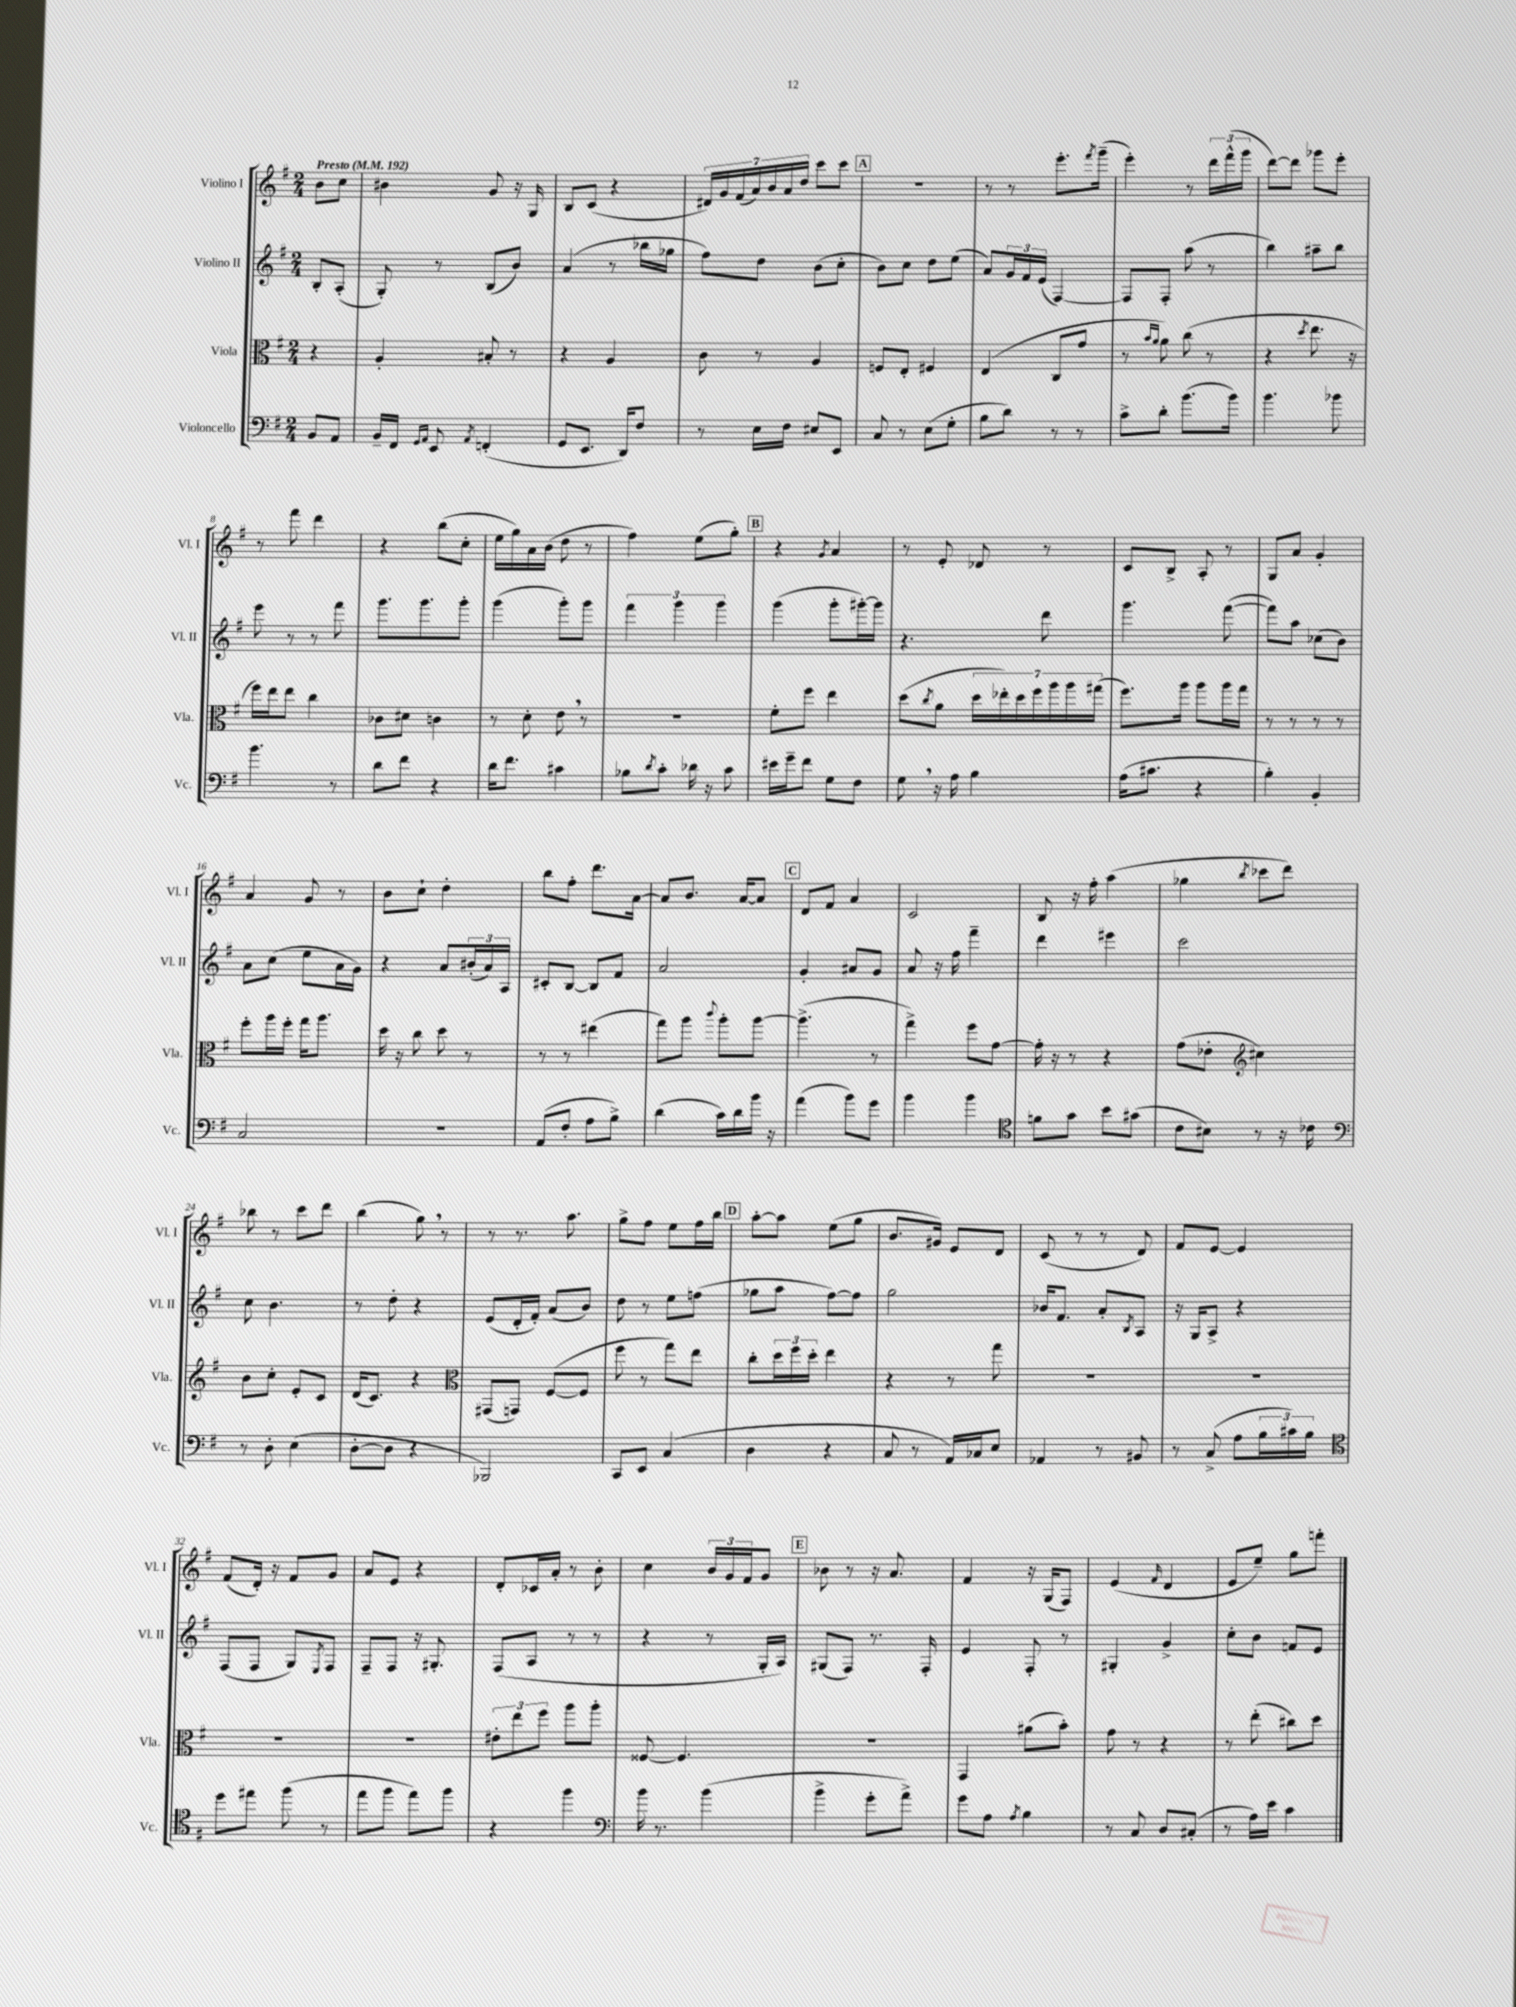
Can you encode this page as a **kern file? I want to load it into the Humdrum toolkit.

**kern	**kern	**kern	**kern
*staff4	*staff3	*staff2	*staff1
*clefF4	*clefC3	*clefG2	*clefG2
*k[f#]	*k[f#]	*k[f#]	*k[f#]
*M2/4	*M2/4	*M2/4	*M2/4
*MM192	*MM192	*MM192	*MM192
8BB	4r	8B'	8b
8AA	.	(8A'	8cc
=	=	=	=
16BB~	4A'	8G')	4b#
16FF#	.	.	.
16qqGG	.	.	.
16qqAA	.	.	.
8EE	.	8r	.
8qAA	.	.	.
(4FF'	8B#'	(8B	8g
.	8r	8b)	16r
.	.	.	16G
=	=	=	=
8GG	4r	(4a	8B
8.EE	.	.	(8c
.	4A	8r	4r
16DD)	.	.	.
8F#	.	16bb-	.
.	.	16gg-	.
=	=	=	=
8r	8c	8ff#)	28d#)
.	.	.	28g
.	.	.	(28f#
.	.	.	28a)
16E	8r	8dd	.
.	.	.	28b
.	.	.	28a
16F#	.	.	.
.	.	.	28dd
8E#	4A	(8b	8ccc
8EE	.	8cc'	8ccc
=	=	=	=
8C	8F	8b)	2r
8r	8E'	8cc	.
(8E	4F#	8dd	.
8G'	.	(8ee	.
=	=	=	=
8B	(4E	8a)	8r
8d)	.	24g	8r
.	.	24f#	.
.	.	(24e	.
8r	8C	[4F#)	8.eee'
8r	8g	.	.
.	.	.	8qfff#
.	.	.	(16ggg~
=	=	=	=
8c^	8r	8F#]	4eee')
.	16qqb	.	.
.	16qqa	.	.
8d'	8a)	8F#'	.
(8.b	(8cc	(8aa	8r
.	8r	8r	24ddd
.	.	.	(24fff#^^
16b)	.	.	.
.	.	.	24ggg
=	=	=	=
4.b	4r	4bb)	[8ddd)
.	.	.	8ddd]
.	8qdd	.	.
.	8.ee	8aa#~	8ggg-
8b-	.	8bb	8eee'
.	16r	.	.
=	=	=	=
4.b	16ff#)	8eee	8r
.	16ee	.	.
.	8ee	8r	8fff#
.	4cc	8r	4ddd
8r	.	8fff#	.
=	=	=	=
8d	8c-	8.ggg	4r
8f#	8d#	.	.
.	.	8.ggg	.
4r	4c	.	(8bb
.	.	8ggg'	8cc'
=	=	=	=
16d	8r	(4ggg	16ee
8.f#	.	.	16gg)
.	8d'	.	16a
.	.	.	(16b
4c#	8e	8ggg')	8dd
.	8r	8ggg	8r
=	=	=	=
8B-	2r	6fff#	4ff#)
8qd	.	.	.
8c'	.	.	.
.	.	6ggg	.
16d-	.	.	(8ee
16r	.	.	.
.	.	6ggg	.
8c	.	.	8gg')
=	=	=	=
16e#	8f#'	(4ggg	4r
16g~	.	.	.
8f#	8ff#	.	.
.	.	.	8qg
8G	4ee	8ggg'	4a
8F#	.	[16ggg#')	.
.	.	16ggg#]	.
=	=	=	=
8G	(8dd	4.r	8r
.	8qcc	.	.
16r	8a	.	8e'
16A	.	.	.
4B	28dd	.	8d-
.	28ee-')	.	.
.	28dd	.	.
.	28ff#	.	.
.	.	8ddd	8r
.	28aa	.	.
.	28aa	.	.
.	(28gg#	.	.
=	=	=	=
(16A	8.ff#)	4.ggg	8c
8.c#	.	.	.
.	.	.	8B^
.	16aa	.	.
4r	8aa	.	8A'
.	16aa	([8fff#	8r
.	16gg	.	.
=	=	=	=
4B')	8r	8fff#])	8G
.	8r	8aa	8a
4BB'	8r	(8cc-	4g'
.	8r	8b)	.
=	=	=	=
2C	8ff#'	8a	4a
.	16aa	(8cc	.
.	16ff#'	.	.
.	16gg	8ee	8g
.	8.aa	.	.
.	.	16a	8r
.	.	16g)	.
=	=	=	=
2r	16dd	4r	8b
.	16r	.	.
.	8cc	.	8cc`
.	8dd	8a	4dd'
.	8r	(24b#'	.
.	.	24a)	.
.	.	24A	.
=	=	=	=
(8AA	8r	8c#'	8bb
8F#'	8r	[8B	8ff#'
8A	(4ee#	8B]	8.ddd
8B^)	.	8f#	.
.	.	.	[16a
=	=	=	=
(4d	8gg)	2a	8a]
.	8aa	.	8.b
.	8qqccc	.	.
16c)	8aa'	.	.
16d	.	.	[16a
16b	[8aa	.	8a]
16r	.	.	.
=	=	=	=
(4a	(4.aa^]	4g'	8d
.	.	.	8f#
8b)	.	8a#	4a
8g	8r	8g	.
=	=	=	=
4b	4gg^)	8a	2c
.	.	16r	.
.	.	16ff#	.
4b	8ff#	4fff#~	.
.	[8g	.	.
=	=	=	=
*clefC4	*	*	*
8f	16g']	4ddd	8B
.	16r	.	.
8g	8r	.	16r
.	.	.	16ff#'
8b	4r	4eee#	(4aa
(8g#	.	.	.
=	=	=	=
8c	(8g	2ccc	4gg-
8B#)	8e-'	.	.
*	*clefG2	*	*
.	.	.	8qbb
8r	4cc#)	.	8ccc-
16r	.	.	8ddd)
16c-	.	.	.
=	=	=	=
*clefF4	*	*	*
8r	8b	8cc	8bb-
8D'	8cc'	4.b	8r
(4E	8e'	.	8ccc
.	8c	.	8ddd
=	=	=	=
[8D'	(16d	8r	(4bb
.	8.c)	.	.
8D]	.	8dd'	.
4r	4r	4r	8gg)
.	.	.	8r
=	=	=	=
*	*clefC3	*	*
2BBB-)	(8GG#	(8e	8r
.	8GG)	16d'	8.r
.	.	16f#')	.
.	([8F#	(8a	.
.	.	.	8.aa
.	8F#]	8b)	.
=	=	=	=
8CC	8ff#	8dd	8gg^
8EE	8r	8r	8ff#
(4C	8gg)	8ee	8ee
.	8ee	(8ff	16ff#
.	.	.	16bb
=	=	=	=
4D	8cc'	8gg-	[8aa'
.	24dd	8aa	8aa]
.	24ff#	.	.
.	24dd'	.	.
4r	4ee	[8ff#)	(8ee
.	.	8ff#]	8gg
=	=	=	=
8C	4r	2gg	8.b
8r	.	.	.
.	.	.	16g#)
16AA)	8r	.	8e
16C-	.	.	.
8E	8gg	.	8d
=	=	=	=
4AA-	2r	16b-	(8c
.	.	8.f#	.
.	.	.	8r
8r	.	8a'	8r
.	.	8qB	.
8BB#	.	8A	8d)
=	=	=	=
8r	2r	16r	8f#
.	.	16G	.
(8C^	.	8A^	[8e
8A	.	4r	4e]
24B	.	.	.
24c#)	.	.	.
24B	.	.	.
=	=	=	=
*clefC4	*	*	*
8dd	2r	(8F#	(8f#
8ee#	.	8F#	16d')
.	.	.	16r
(8ff#	.	8G)	8f#
.	.	8qE	.
8r	.	8F#	8g
=	=	=	=
8ee	2r	8F#~	8a
8ff#	.	8F#	8e
8ee)	.	16r	4r
.	.	8.G#'	.
8ff#	.	.	.
=	=	=	=
4r	12e#'	(8F#	8d'
.	12ee	.	.
.	.	8A	16c-
.	12ff#	.	.
.	.	.	16a'
4ff#	8aa	8r	8r
.	8aa'	8r	8b'
=	=	=	=
*clefF4	*	*	*
16b	[8F##	4r	4cc
8.r	.	.	.
.	4.F##]	.	.
(4b	.	8r	24b
.	.	.	24g
.	.	.	24f#
.	.	16G'	8g
.	.	16A)	.
=	=	=	=
4b^	2r	(8G#	8b-
.	.	8F#)	8r
8g'	.	8.r	16r
.	.	.	8.a
8a^)	.	.	.
.	.	16F#'	.
=	=	=	=
8g	4GG	4e	4f#
8A	.	.	.
8qA	.	.	.
4B	(8a#	8F#'	16r
.	.	.	(16G
.	8b')	8r	8F#)
=	=	=	=
8r	8g	4G#'	(4e
8C	8r	.	.
.	.	.	16qqf#
8D	4r	4g^	4d
(8C#'	.	.	.
=	=	=	=
8r	8r	8cc'	8e
16A)	(8ee'	8b	8ee~)
16e	.	.	.
4c	8cc#)	8f	8gg
.	8dd	8e	8fff'
==	==	==	==
*-	*-	*-	*-
